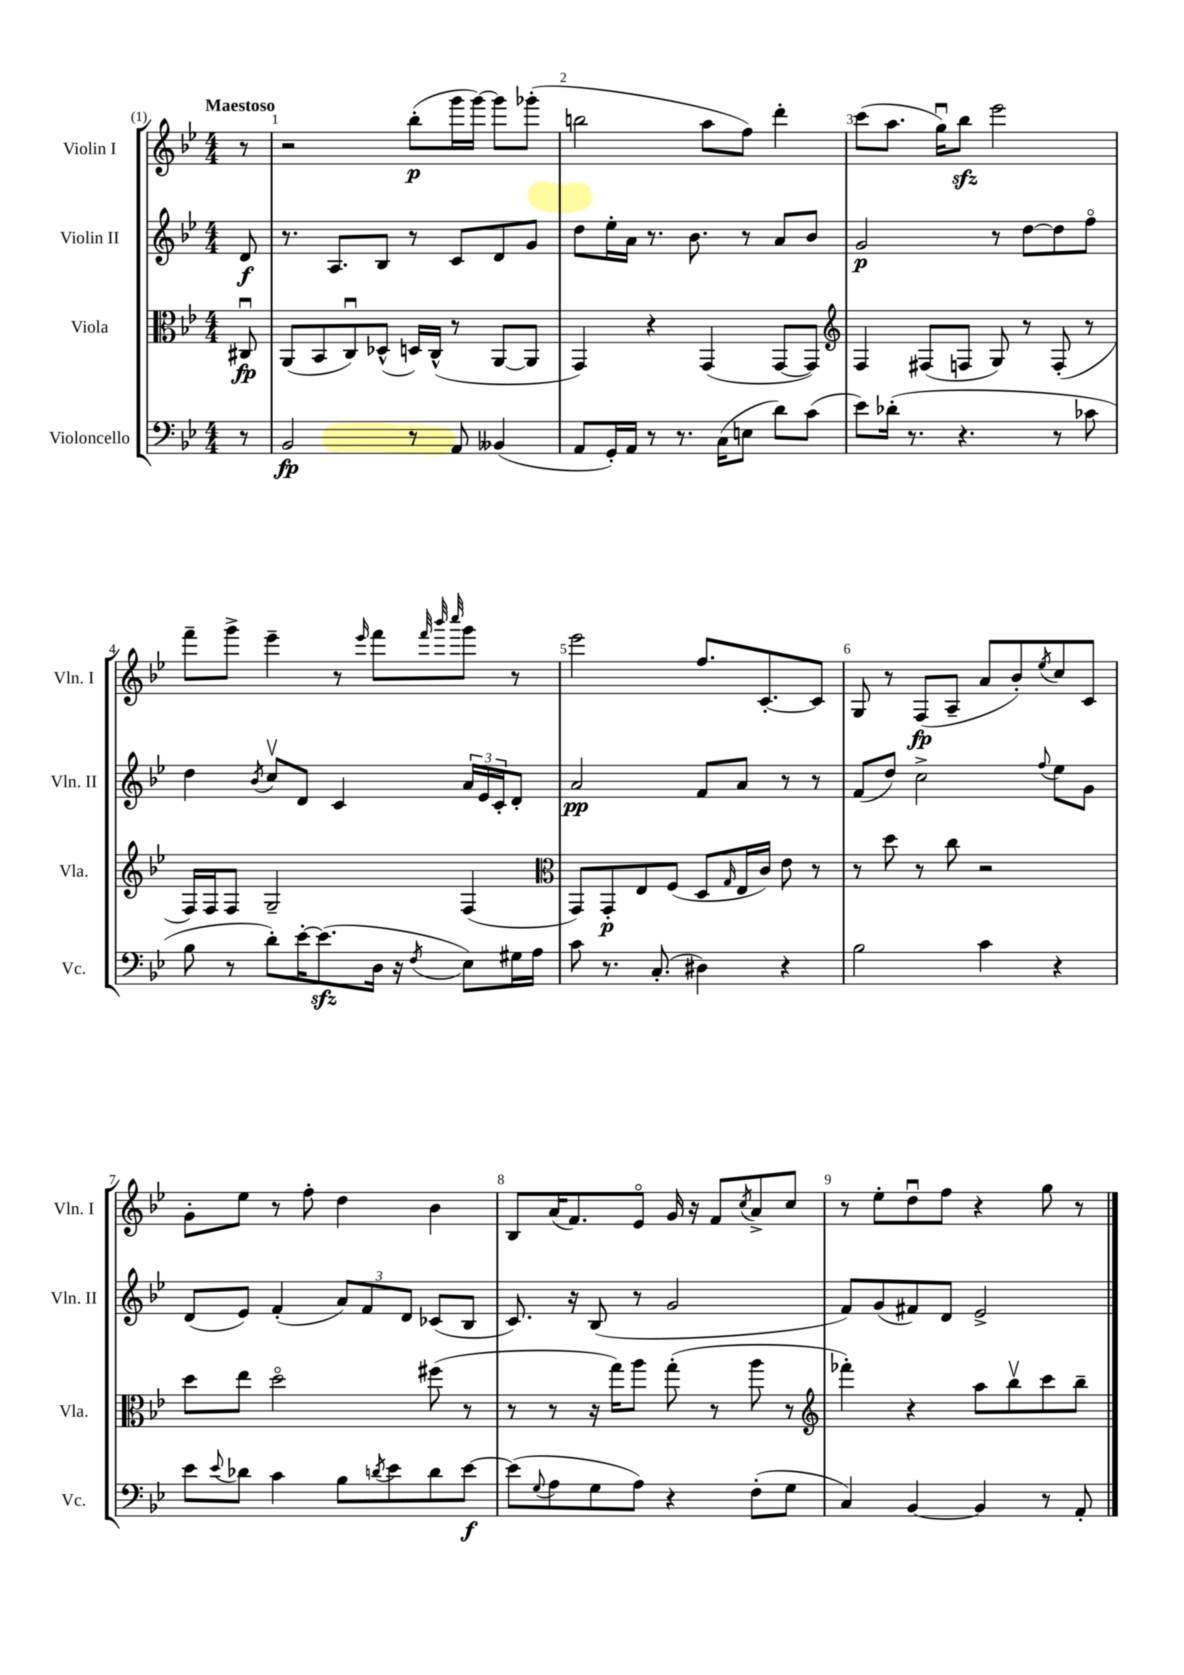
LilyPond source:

<<
\new StaffGroup <<
\new Staff = "s0" \with { instrumentName = "Violin I" shortInstrumentName = "Vln. I" } {
    \clef treble \key bes \major \numericTimeSignature \time 4/4 \partial 8 \tempo "Maestoso"
    r8 |
    r2 bes''8-.\p( g'''16 g'''16~) g'''8 ges'''8-.( |
    b''2 a''8 f''8) d'''4-. |
    c'''8( a''8. g''16\downbow) bes''8\sfz ees'''2 |
    f'''8-- g'''8-> ees'''4-- r8 \grace { ees'''16 } f'''8 \grace { f'''32 bes'''32 c''''32 } g'''8 r8 |
    ees'''2 f''8. c'8.~-. c'8 |
    g8 r8 f8\fp( a8-- a'8 bes'8-.) \acciaccatura { ees''8 } c''8 c'8 |
    g'8-. ees''8 r8 f''8-. d''4 bes'4 |
    bes8 a'16( f'8.) ees'8\flageolet g'16 r16 f'8 \acciaccatura { c''8 } a'8-> c''8 |
    r8 ees''8-. d''8\downbow f''8 r4 g''8 r8 \bar "|." |
}
\new Staff = "s1" \with { instrumentName = "Violin II" shortInstrumentName = "Vln. II" } {
    \clef treble \key bes \major \numericTimeSignature \time 4/4 \partial 8
    d'8\f |
    r8. a8. bes8 r8 c'8 d'8 g'8 |
    d''8 ees''16-. a'16 r8. bes'8. r8 a'8 bes'8 |
    g'2\p r8 d''8~ d''8 f''8\flageolet |
    d''4 \acciaccatura { bes'8 } c''8\upbow d'8 c'4 \tuplet 3/2 { a'16 ees'16 c'16-. } d'8-. |
    a'2\pp f'8 a'8 r8 r8 |
    f'8( d''8) c''2-> \appoggiatura { f''8 } ees''8 g'8 |
    d'8( ees'8) f'4-.( \tuplet 3/2 { a'8) f'8 d'8 } ces'8( bes8 |
    c'8.) r16 bes8( r8 g'2 |
    f'8) g'8( fis'8) d'8 ees'2-> \bar "|." |
}
\new Staff = "s2" \with { instrumentName = "Viola" shortInstrumentName = "Vla." } {
    \clef alto \key bes \major \numericTimeSignature \time 4/4 \partial 8
    cis8\downbow\fp |
    a,8( bes,8 c8\downbow) des8-^( d16) c16-^( r8 a,8~ a,8 |
    g,4) r4 g,4( g,8~ g,8) |
    \clef treble f4 fis8( f8 g8) r8 f8-.( r8 |
    f16) f16 f8 g2-- f4( |
    \clef alto g,8) g,8-.\p ees8 f8( d8 \grace { g16 } ees16 c'16) ees'8 r8 |
    r8 d''8 r8 c''8 r2 |
    d''8 ees''8 d''2\flageolet fis''8( r8 |
    r8 r8 r16 g''16) a''8 g''8-.( r8 a''8 r8 |
    \clef treble fes'''4-.) r4 a''8 bes''8\upbow c'''8 bes''8-- \bar "|." |
}
\new Staff = "s3" \with { instrumentName = "Violoncello" shortInstrumentName = "Vc." } {
    \clef bass \key bes \major \numericTimeSignature \time 4/4 \partial 8
    r8 |
    bes,2\fp r8 a,8 beses,4( |
    a,8 g,16-.) a,16 r8 r8. c16( e8 d'8) c'8( |
    ees'8) des'16-.( r8. r4. r8 ces'8 |
    bes8 r8 d'8-.) ees'16~-. ees'8.\sfz( d16 r16 \acciaccatura { f8 } ees8) gis16 a16 |
    c'8 r8. c8.-.( dis4) r4 |
    bes2 c'4 r4 |
    ees'8 \appoggiatura { ees'8 } des'8 c'4 bes8 \acciaccatura { d'8 } ees'8 d'8 ees'8~\f |
    ees'8( \appoggiatura { g8 } a8 g8 a8) r4 f8-.( g8 |
    c4) bes,4~ bes,4 r8 a,8-. \bar "|." |
}
>>
>>
\layout { \context { \Score \override BarNumber.break-visibility = ##(#f #t #t) barNumberVisibility = #all-bar-numbers-visible } }
